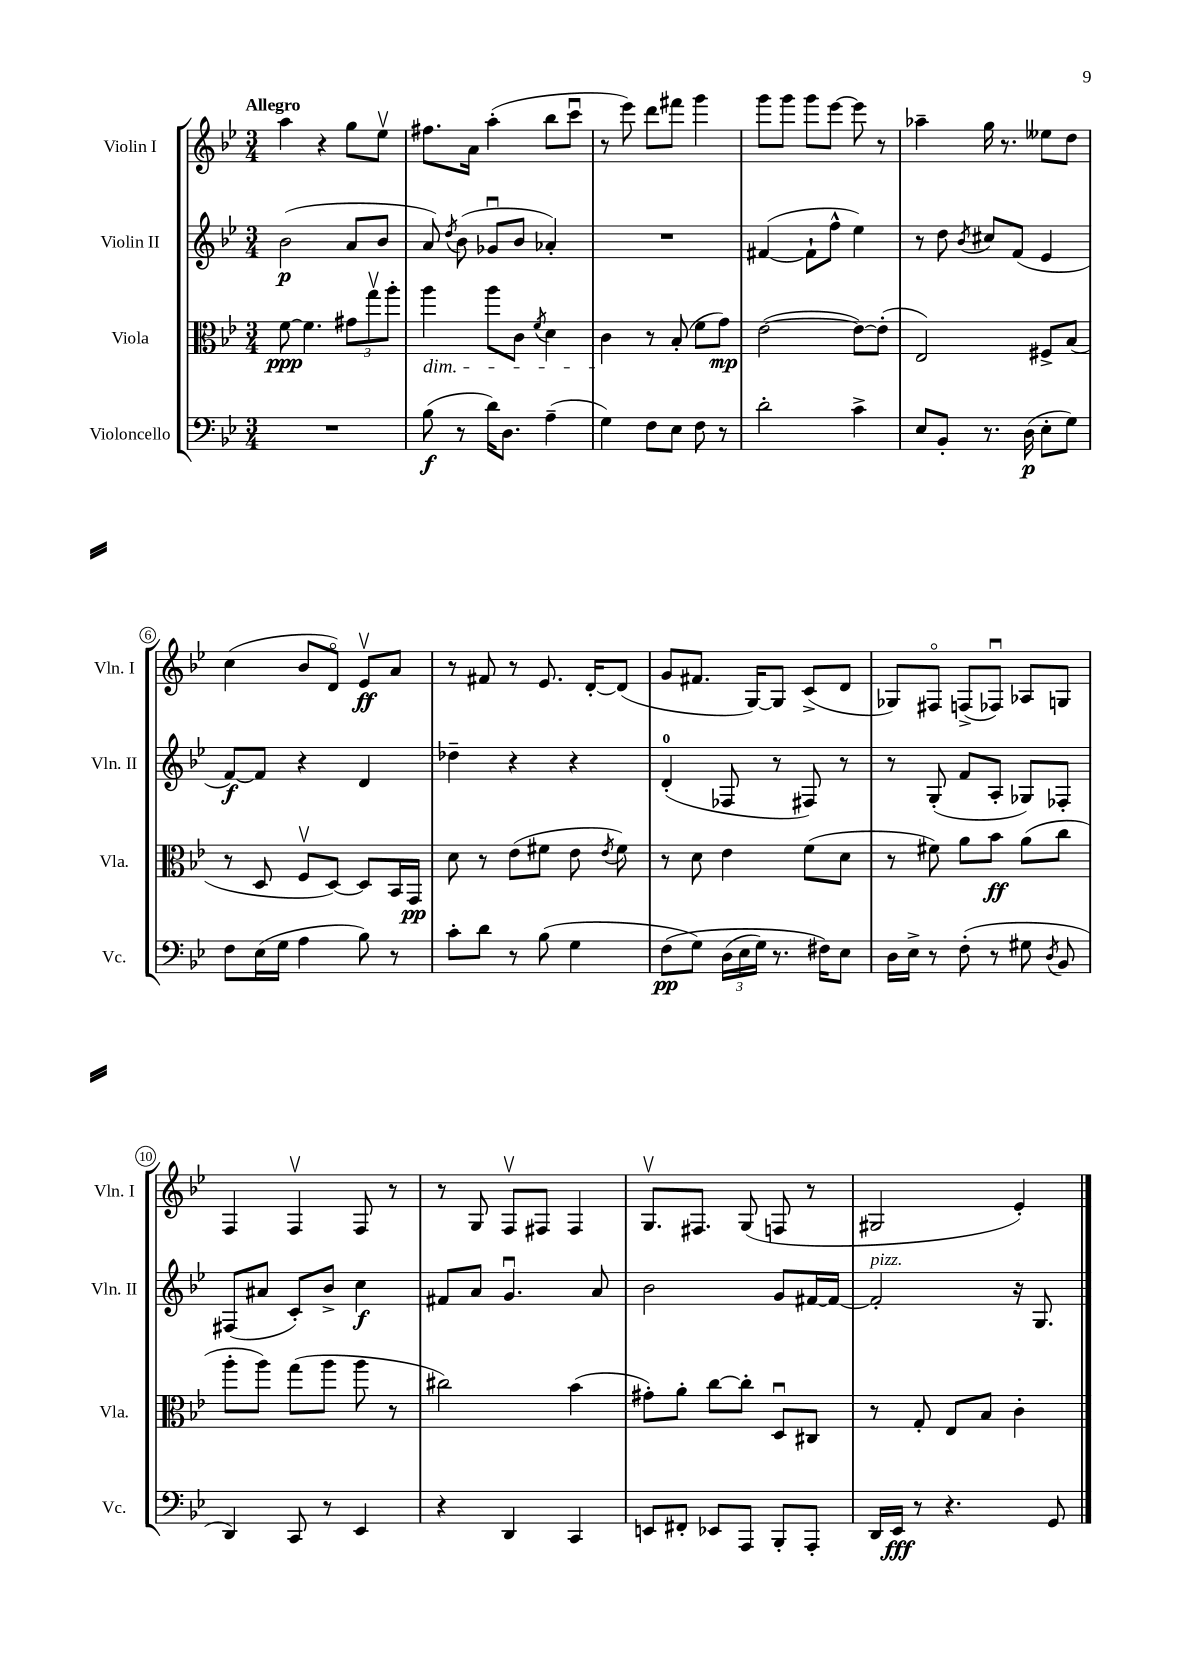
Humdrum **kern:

**kern	**dynam	**kern	**dynam	**kern	**dynam	**kern	**dynam
*part4	*part4	*part3	*part3	*part2	*part2	*part1	*part1
*staff4	*staff4	*staff3	*staff3	*staff2	*staff2	*staff1	*staff1
*I"Violoncello	*	*I"Viola	*	*I"Violin II	*	*I"Violin I	*
*I'Vc.	*	*I'Vla.	*	*I'Vln. II	*	*I'Vln. I	*
*clefF4	*	*clefC3	*	*clefG2	*	*clefG2	*
*k[b-e-]	*	*k[b-e-]	*	*k[b-e-]	*	*k[b-e-]	*
*M3/4	*	*M3/4	*	*M3/4	*	*M3/4	*
=1	=1	=1	=1	=1	=1	=1	=1
!	!	!	!	!	!	!LO:TX:a:B:t=Allegro	!
2.r	.	[8f\	ppp	(2b-\	p	4aa\	.
.	.	4.f\]	.	.	.	.	.
.	.	.	.	.	.	4r	.
.	.	12g#X\L	.	8a/L	.	8gg\L	.
.	.	12ggv\	.	.	.	.	.
.	.	.	.	8b-/J	.	8ee-v\J	.
.	.	12aa'\J	.	.	.	.	.
=2	=2	=2	=2	=2	=2	=2	=2
!	!	!LO:TX:b:i:t=dim.	!	!	!	!	!
(8B-\	f	4aa\	.	8a/)	.	8.ff#X\L	.
.	.	.	.	8qdd/	.	.	.
8r	.	.	.	(8b-\	.	.	.
.	.	.	.	.	.	16a\Jk	.
16d\KL)	.	8aa\L	.	8g-Xu/L	.	(4aa'\	.
8.D\J	.	.	.	.	.	.	.
.	.	8c\J	.	8b-/J	.	.	.
.	.	8qf/	.	.	.	.	.
(4A~\	.	4d\	.	4a-X'/)	.	8bb-\L	.
.	.	.	.	.	.	8cccu\J	.
=3	=3	=3	=3	=3	=3	=3	=3
4G\)	.	4c\	.	2.r	.	8r	.
.	.	.	.	.	.	8eee-\)	.
8F\L	.	8r	.	.	.	8ddd\L	.
8E-\J	.	(8B-'/	.	.	.	8fff#X\J	.
8F\	.	8f\L	.	.	.	4ggg\	.
8r	.	8g\J)	mp	.	.	.	.
=4	=4	=4	=4	=4	=4	=4	=4
2d'\	.	([2e-\	.	([4f#X/	.	8ggg\L	.
.	.	.	.	.	.	8ggg\J	.
.	.	.	.	8f#`\L]	.	8ggg\L	.
.	.	.	.	8ff^^\J	.	[8eee-\J	.
4c^\	.	8e-\L_)	.	4ee-\)	.	8eee-\]	.
.	.	(8e-'\J]	.	.	.	8r	.
=5	=5	=5	=5	=5	=5	=5	=5
8E-/L	.	2E-/)	.	8r	.	4aa-X~\	.
8BB-'/J	.	.	.	8dd\	.	.	.
.	.	.	.	8qb-/	.	.	.
8.r	.	.	.	8cc#X/L	.	16gg\	.
.	.	.	.	.	.	8.r	.
.	.	.	.	(8f/J	.	.	.
(16D\	p	.	.	.	.	.	.
8E-'\L	.	8F#X^/L	.	4e-/	.	8ee--X\L	.
8G\J)	.	(8B-/J	.	.	.	8dd\J	.
!!LO:LB:g=z
=6	=6	=6	=6	=6	=6	=6	=6
8F\L	.	8r	.	[8f/L)	f	(4cc\	.
(16E-\L	.	8D/	.	8f/J]	.	.	.
16G\JJ	.	.	.	.	.	.	.
4A\	.	8Fv/L	.	4r	.	8b-/L	.
.	.	[8D/J)	.	.	.	8d/J)	.
8B-\)	.	8D/L]	.	4d/	.	8e-v/L	ff
8r	.	16BB-/L	.	.	.	8a/J	.
.	.	16GG/JJ	pp	.	.	.	.
=7	=7	=7	=7	=7	=7	=7	=7
8c'\L	.	8d\	.	4dd-X~\	.	8r	.
8d\J	.	8r	.	.	.	8f#X/	.
8r	.	(8e-\L	.	4r	.	8r	.
(8B-\	.	8f#X\J	.	.	.	8.e-/	.
4G\	.	8e-\	.	4r	.	.	.
.	.	.	.	.	.	[16d'/KL	.
.	.	8qe-/	.	.	.	.	.
.	.	8f#\)	.	.	.	(8d/J]	.
=8	=8	=8	=8	=8	=8	=8	=8
(8F\L	pp	8r	.	(4d'/	.	8g/L	.
8G\J)	.	8d\	.	.	.	8.f#X/J	.
(24D\LL	.	4e-\	.	8F-X/	.	.	.
24E-\	.	.	.	.	.	.	.
.	.	.	.	.	.	[16G/KL)	.
24G\JJ)	.	.	.	.	.	.	.
8.r	.	.	.	8r	.	8G/J]	.
.	.	(8f\L	.	8F#X/)	.	(8c^/L	.
16F#X\KL)	.	.	.	.	.	.	.
8E-\J	.	8d\J	.	8r	.	8d/J	.
=9	=9	=9	=9	=9	=9	=9	=9
16D\LL	.	8r	.	8r	.	8G-X/L)	.
16E-^\JJ	.	.	.	.	.	.	.
8r	.	8f#X\)	.	(8G'/	.	8F#X/J	.
(8F'\	.	8a\L	.	8f/L	.	(8Fn^/L	.
8r	.	8b-\J	ff	8A'/J	.	8F-Xu/J)	.
8G#X\	.	(8a\L	.	8G-X/L)	.	8A-X/L	.
8qD/	.	.	.	.	.	.	.
8BB-/	.	8cc\J	.	8F-X'/J	.	8Gn/J	.
!!LO:LB:g=z
=10	=10	=10	=10	=10	=10	=10	=10
4DD/)	.	8aa'\L	.	(8F#X/L	.	4F/	.
.	.	8aa\J)	.	8a#X/J	.	.	.
8CC/	.	(8gg\L	.	8c'/L)	.	4Fv/	.
8r	.	8aa\J	.	8b-^/J	.	.	.
4EE-/	.	8aa\	.	4cc\	f	8F/	.
.	.	8r	.	.	.	8r	.
=11	=11	=11	=11	=11	=11	=11	=11
4r	.	2cc#X\)	.	8f#X/L	.	8r	.
.	.	.	.	8a/J	.	8G/	.
4DD/	.	.	.	4.gu/	.	8Fv/L	.
.	.	.	.	.	.	8F#X/J	.
4CC/	.	(4b-\	.	.	.	4F#/	.
.	.	.	.	8a/	.	.	.
=12	=12	=12	=12	=12	=12	=12	=12
8EEn/L	.	8g#X'\L)	.	2b-\	.	8.Gv/L	.
8FF#X'/J	.	8a'\J	.	.	.	.	.
.	.	.	.	.	.	8.F#X/J	.
8EE-X/L	.	[8cc\L	.	.	.	.	.
8AAA/J	.	8cc'\J]	.	.	.	(8G/	.
8BBB-'/L	.	8Du/L	.	8g/L	.	8Fn/	.
8AAA'/J	.	8C#X/J	.	[16f#X/L	.	8r	.
.	.	.	.	16f#/JJ_	.	.	.
=13	=13	=13	=13	=13	=13	=13	=13
!	!	!	!	!LO:TX:a:i:t=pizz.	!	!	!
16DD/LL	.	8r	.	2f#'/]	.	2G#X/	.
16EE-/JJ	fff	.	.	.	.	.	.
8r	.	8G'/	.	.	.	.	.
4.r	.	8E-/L	.	.	.	.	.
.	.	8B-/J	.	.	.	.	.
.	.	4c'\	.	16r	.	4e-'/)	.
.	.	.	.	8.G/	.	.	.
8GG/	.	.	.	.	.	.	.
==	==	==	==	==	==	==	==
*-	*-	*-	*-	*-	*-	*-	*-
